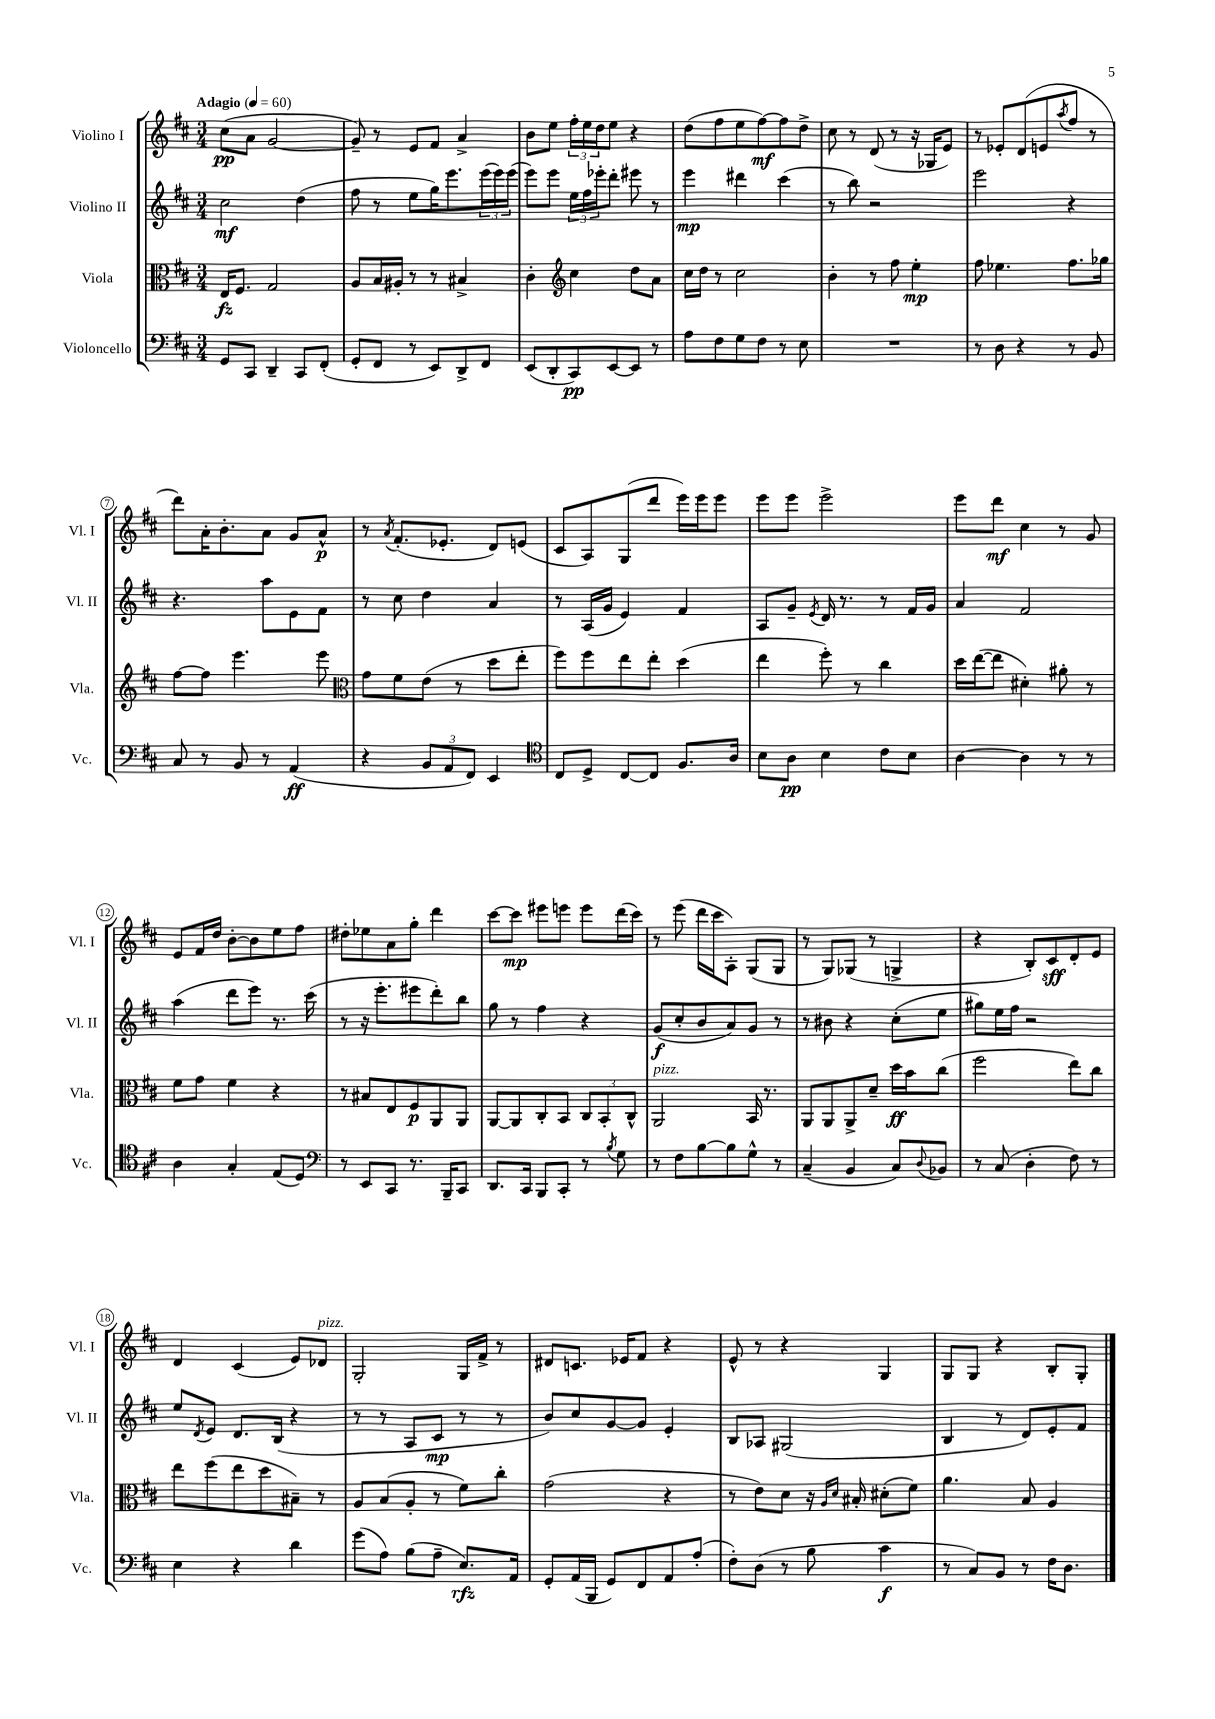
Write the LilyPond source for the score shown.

<<
\new StaffGroup <<
\new Staff = "s0" \with { instrumentName = "Violino I" shortInstrumentName = "Vl. I" } {
    \clef treble \key d \major \numericTimeSignature \time 3/4 \tempo "Adagio" 4 = 60
    cis''8\pp( a'8 g'2~ |
    g'8--) r8 e'8 fis'8 a'4-> |
    b'8 e''8 \tuplet 3/2 { fis''16-. e''16 d''16 } e''8 r4 |
    d''8( fis''8 e''8 fis''8~\mf) fis''8 d''8-> |
    cis''8 r8 d'8( r8 r16 ges16 e'8) |
    r8 ees'8-. d'8( e'8 \acciaccatura { a''8 } fis''8 r8 |
    d'''8) a'16-. b'8.-. a'8 g'8 a'8-^\p |
    r8 \acciaccatura { a'8 } fis'8.-.( ees'8.-. d'8) e'8( |
    cis'8 a8) g8( d'''8 e'''16) e'''16 e'''8 |
    e'''8 e'''8 e'''2-> |
    e'''8 d'''8\mf cis''4 r8 g'8 |
    e'8 fis'16 d''16 b'8~-. b'8 e''8 fis''8 |
    dis''8-. ees''8 a'8 g''8-. d'''4 |
    cis'''8~ cis'''8\mp eis'''8 e'''8 e'''8 d'''16( cis'''16) |
    r8 e'''8( d'''16 cis'''16 a8-.) g8( g8 |
    r8 g8) ges8( r8 g4-> |
    r4 b8-.) cis'8\sff d'8-. e'8 |
    d'4 cis'4( e'8) des'8^\markup { \italic "pizz." } |
    g2-. g16 fis'16-> r8 |
    dis'8 c'8. ees'16 fis'8 r4 |
    e'8-^ r8 r4 g4 |
    g8 g8 r4 b8-. g8-. \bar "|." |
}
\new Staff = "s1" \with { instrumentName = "Violino II" shortInstrumentName = "Vl. II" } {
    \clef treble \key d \major \numericTimeSignature \time 3/4
    cis''2\mf d''4( |
    fis''8 r8 e''8 g''16) e'''8. \tuplet 3/2 { e'''16( e'''16) e'''16( } |
    e'''8) e'''8 \tuplet 3/2 { e''16 fis''16 ees'''16-. } d'''8-. eis'''8 r8 |
    e'''4\mp dis'''4 cis'''4( |
    r8 b''8) r2 |
    e'''2 r4 |
    r4. a''8 e'8 fis'8 |
    r8 cis''8 d''4 a'4 |
    r8 a16( g'16 e'4) fis'4 |
    a8 g'8-- \acciaccatura { e'8 } d'16 r8. r8 fis'16 g'16 |
    a'4 fis'2 |
    a''4( d'''8 e'''8) r8. cis'''16( |
    r8 r16 e'''8.-. eis'''8 d'''8-.) b''8 |
    g''8 r8 fis''4 r4 |
    g'8\f( cis''8-. b'8 a'8) g'8 r8 |
    r8 bis'8 r4 cis''8-.( e''8 |
    gis''8) e''16 fis''16 r2 |
    e''8 \acciaccatura { d'8 } e'8 d'8. b16( r4 |
    r8 r8 a8 cis'8\mp r8 r8 |
    b'8) cis''8 g'8~ g'8 e'4-. |
    b8 aes8 gis2( |
    b4 r8 d'8) e'8-. fis'8 \bar "|." |
}
\new Staff = "s2" \with { instrumentName = "Viola" shortInstrumentName = "Vla." } {
    \clef alto \key d \major \numericTimeSignature \time 3/4
    e16\fz fis8. g2 |
    a8 b16 ais16-. r8 r8 bis4-> |
    cis'4-. \clef treble cis''4 d''8 a'8 |
    cis''16 d''16 r8 cis''2 |
    b'4-. r8 fis''8 e''4-.\mp |
    fis''8 ees''4. fis''8. ges''16 |
    fis''8~ fis''8 e'''4. e'''8 |
    \clef alto g'8 fis'8 e'8( r8 d''8 e''8-. |
    fis''8) fis''8 e''8 e''8-. d''4( |
    e''4 fis''8-.) r8 cis''4 |
    d''16 e''16~( e''8 dis'4-.) ais'8-. r8 |
    fis'8 g'8 fis'4 r4 |
    r8 bis8 e8 fis8\p a,8 a,8 |
    a,8~ a,8 cis8-. b,8 \tuplet 3/2 { cis8 b,8-. cis8-^ } |
    a,2^\markup { \italic "pizz." } b,16 r8. |
    a,8 a,8 a,8-> d'8-- d''16\ff b'16 cis''8( |
    fis''2 e''8) cis''8 |
    e''8 fis''8( e''8 d''8 bis8--) r8 |
    a8 b8( a8-. r8 fis'8) cis''8-. |
    g'2( r4 |
    r8 e'8) d'8 r16 \grace { a16 d'16 } bis16-. dis'8-.( fis'8) |
    a'4. b8 a4 \bar "|." |
}
\new Staff = "s3" \with { instrumentName = "Violoncello" shortInstrumentName = "Vc." } {
    \clef bass \key d \major \numericTimeSignature \time 3/4
    g,8 cis,8 d,4-- cis,8 fis,8-.( |
    g,8-. fis,8 r8 e,8) d,8-> fis,8 |
    e,8( d,8-. cis,8\pp) e,8~ e,8 r8 |
    a8 fis8 g8 fis8 r8 e8 |
    R2. |
    r8 d8 r4 r8 b,8 |
    cis8 r8 b,8 r8 a,4\ff( |
    r4 \tuplet 3/2 { b,8 a,8 fis,8) } e,4 |
    \clef tenor cis8 d8-> cis8~ cis8 fis8. a16 |
    b8 a8\pp b4 cis'8 b8 |
    a4~ a4 r8 r8 |
    a4 g4-. e8( d8) |
    \clef bass r8 e,8 cis,8 r8. b,,16-- cis,8 |
    d,8. cis,16 b,,8 cis,8-. r8 \acciaccatura { b8 } g8 |
    r8 fis8 b8~ b8 g8-^ r8 |
    cis4--( b,4 cis8) \appoggiatura { d8 } bes,8 |
    r8 cis8( d4-. fis8) r8 |
    e4 r4 d'4 |
    g'8( a8) b8( a8-- e8.\rfz) a,16 |
    g,8-. a,16( b,,16 g,8) fis,8 a,8 a8-.( |
    fis8-.) d8( r8 b8 cis'4\f |
    r8 cis8) b,8 r8 fis16 d8. \bar "|." |
}
>>
>>
\layout { \context { \Score \override BarNumber.stencil = #(make-stencil-circler 0.1 0.3 ly:text-interface::print) } }
